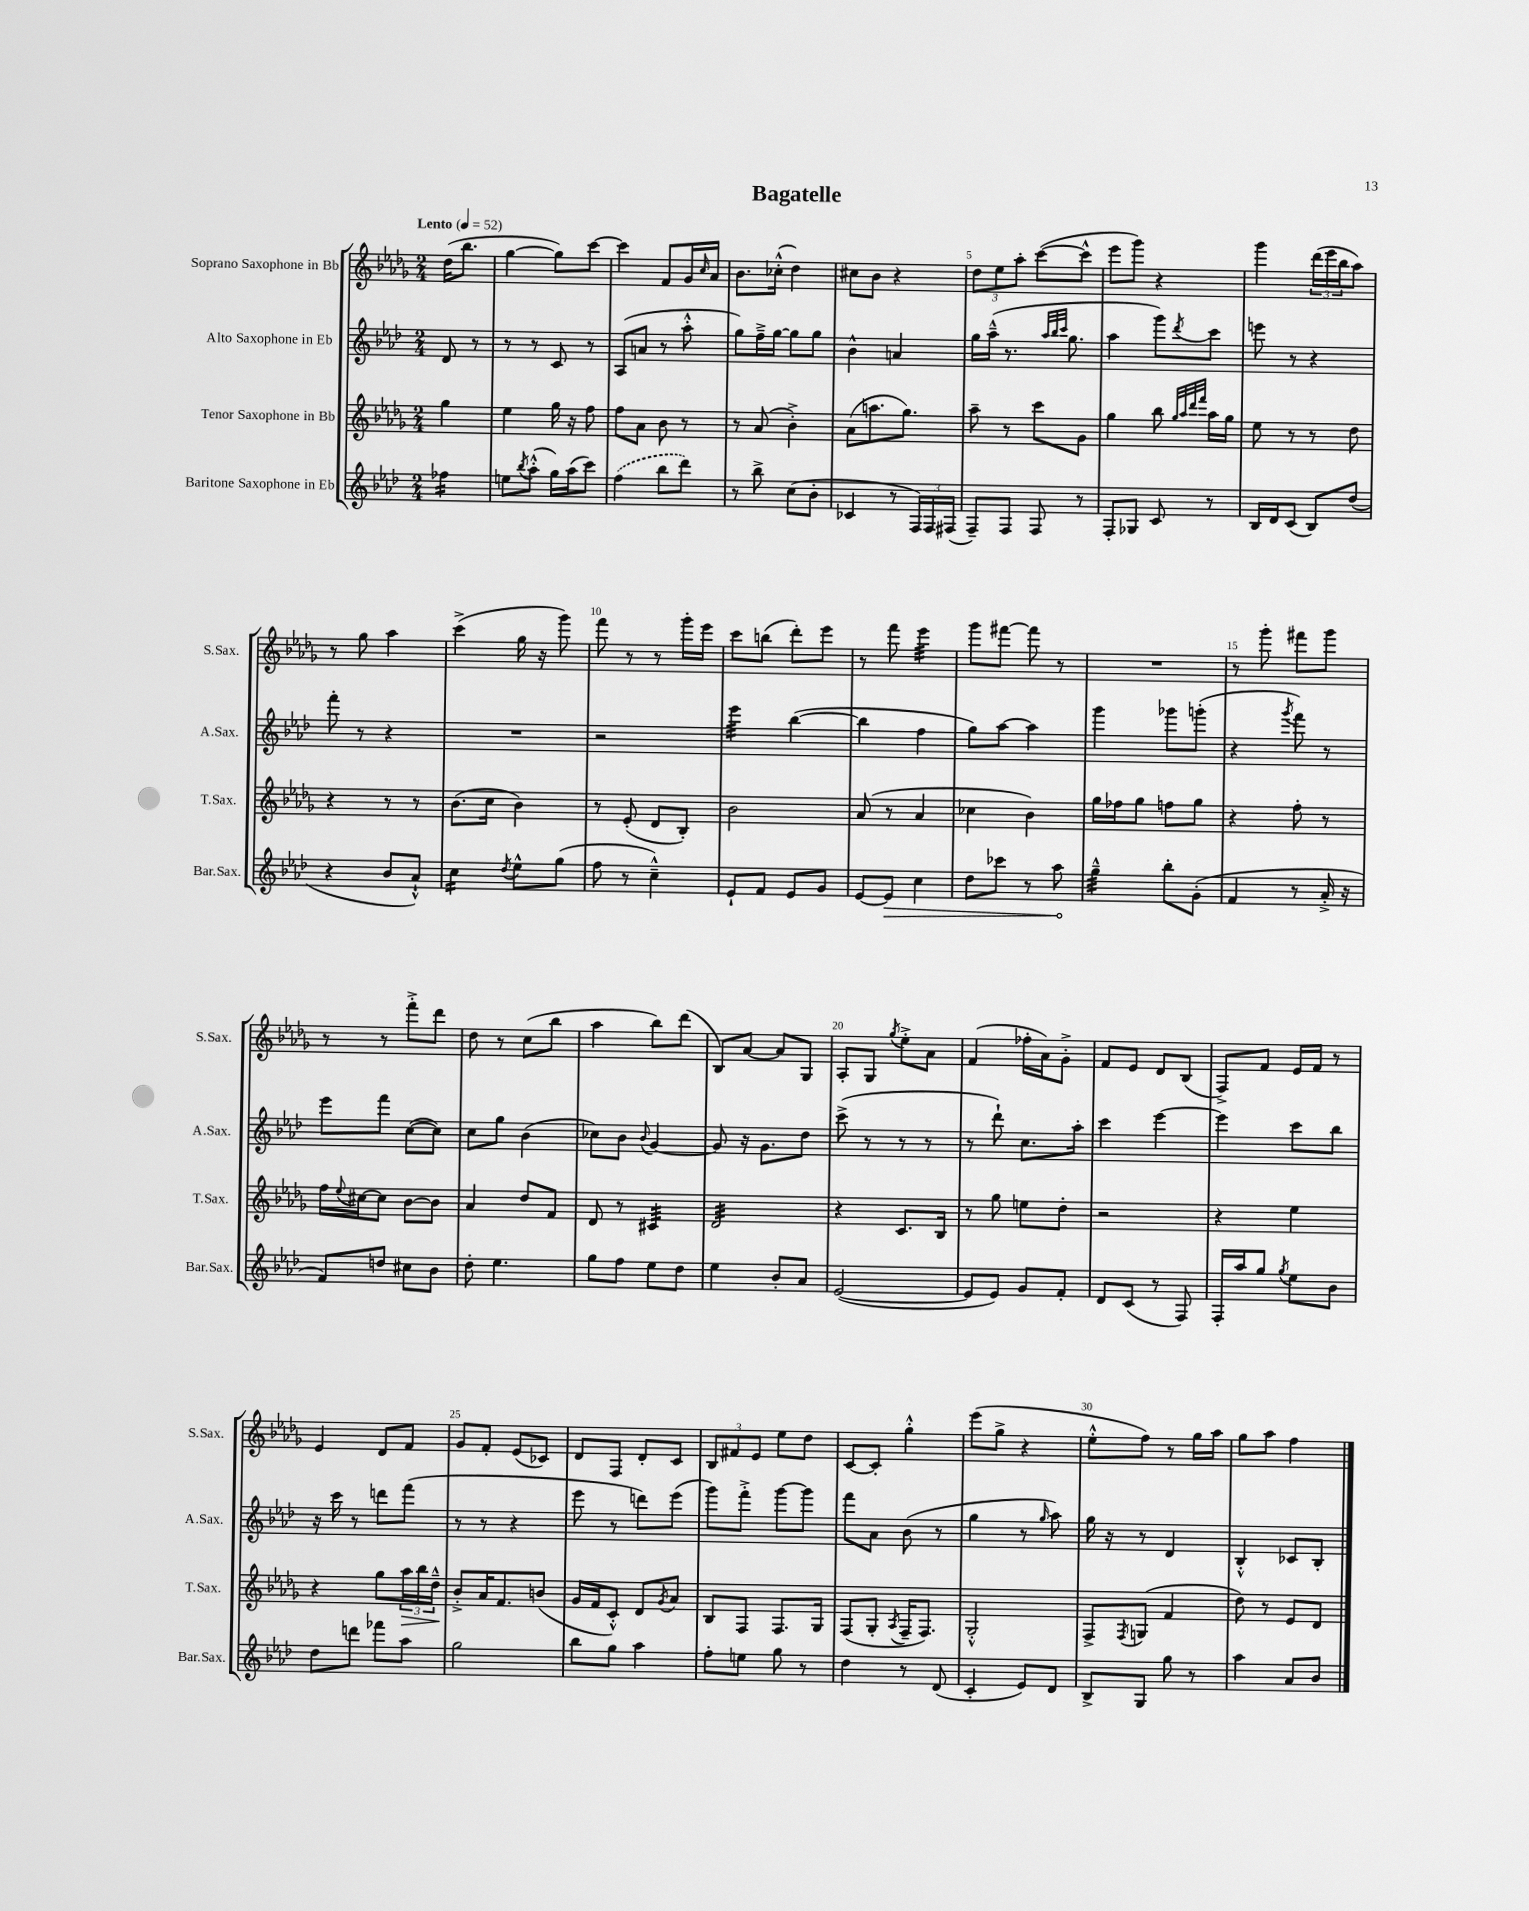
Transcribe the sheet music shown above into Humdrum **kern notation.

**kern	**kern	**kern	**kern
*staff4	*staff3	*staff2	*staff1
*clefG2	*clefG2	*clefG2	*clefG2
*k[b-e-a-d-]	*k[b-e-a-d-g-]	*k[b-e-a-d-]	*k[b-e-a-d-g-]
*M2/4	*M2/4	*M2/4	*M2/4
*MM52	*MM52	*MM52	*MM52
4ff-\	4gg-\	8d-/	(16dd-\LK
.	.	.	8.bb-\J
.	.	8r	.
=	=	=	=
8ee\L	4ee-\	8r	[4gg-\
8qbb-/	.	.	.
(8aa-'^^\J	.	8r	.
16gg\LL)	16gg-\	8c/	8gg-\]L)
(16aa-\J	16r	.	.
8ccc\J)	8ff\	8r	[8ccc\J
=	=	=	=
(4ff\	8ff\L	(8A-/L	4ccc\]
.	8a-\J	8a/J	.
8bb-\L	8b-\	8r	8f/L
8ddd-\J)	8r	8aa-'^^\	16g-/L
.	.	.	16qqcc/
.	.	.	16a-/JJ
=	=	=	=
8r	8r	8gg\L)	8.b-\L
8bb-^\	(8a-/	16ff~^\L	.
.	.	[16gg\JJ	(16cc-'^^\Jk
(8cc\L	4b-'^\)	8gg\]L	4dd-\)
8b-'\J	.	8gg\J	.
=	=	=	=
4c-/	(8a-\L	4b-^^\	8cc#\L
.	8.aa\	.	8b-\J
8r	.	4a/	4r
.	8.gg-\J)	.	.
24F/LL)	.	.	.
24F/	.	.	.
(24F#/JJ	.	.	.
=	=	=	=
8F~/L)	8aa-~\	16gg\LL	12dd-\L
.	.	(16aa-~^^\JJ	.
.	.	.	12ee-\
8F/J	8r	8.r	.
.	.	.	12aa-'\J
8F/	8ccc\L	.	([8ccc\L
.	.	32qqaa-/LLL	.
.	.	32qqbb-/	.
.	.	32qqccc/JJJ	.
.	.	8.gg\	.
8r	8g-\J	.	8ccc^^\]J
=	=	=	=
8F'/L	4gg-\	4aa-\	8eee-\L
8G-/J	.	.	8ggg-\J)
8c/	8bb-\	8ggg\L)	4r
.	32qqgg-/LLL	.	.
.	32qqaa-/	.	.
.	32qqddd-/	.	.
.	32qqfff/JJJ	8qddd-/	.
8r	16aa-\LL	8ccc\J	.
.	16gg-\JJ	.	.
=	=	=	=
16B-/LL	8ee-\	8eee\	4ggg-\
16d-/J	.	.	.
(8c/J	8r	8r	.
8B-/L)	8r	4r	(24ddd-\LL
.	.	.	24eee-\
.	.	.	24bb-\J
(8dd-/J	8dd-\	.	8aa-\J)
=	=	=	=
4r	4r	8fff'\	8r
.	.	8r	8gg-\
8b-/L	8r	4r	4aa-\
8a-`^^/J)	8r	.	.
=	=	=	=
4cc\	(8.b-\L	2r	(4ccc^\
.	16cc\Jk	.	.
8qdd-/	.	.	.
8ee-^^\L	4b-\)	.	16gg-\
.	.	.	16r
(8gg\J	.	.	8ggg-\)
=	=	=	=
8ff\	8r	2r	8fff\
8r	(8e-'/	.	8r
4cc~^^\)	8d-/L	.	8r
.	8B-'/J)	.	16ggg-'\LL
.	.	.	16eee-\JJ
=	=	=	=
8e-`/L	2b-\	4eee-\	8ccc\L
8f/J	.	.	(8bb\J
8e-/L	.	([4bb-\	8ddd-'\L)
8g/J	.	.	8eee-\J
=	=	=	=
[8e-/L	(8a-/	4bb-\]	8r
8e-/]J	8r	.	8fff\
4cc\	4a-/	4ff\	4eee-\
=	=	=	=
8dd-\L	4cc-\	8gg\L)	8ggg-\L
8ccc-\J	.	[8aa-\J	[8fff#\J
8r	4b-\)	4aa-\]	8fff#\]
8aa-\	.	.	8r
=	=	=	=
4gg~^^\	16gg-\LL	4ggg\	2r
.	16ff-\J	.	.
.	8gg-\J	.	.
8bb-'\L	8ff\L	8ggg-\L	.
(8g'\J	8gg-\J	(8ggg'\J	.
=	=	=	=
4f/	4r	4r	8r
.	.	.	8ggg-'\
.	.	8qggg/	.
8r	8ff'\	8fff\)	8fff#\L
16a-'^/	8r	8r	8ggg-\J
16r	.	.	.
=	=	=	=
8f/L)	16ff\LL	8eee-\L	8r
.	8qqee-/	.	.
.	[16cc#\J	.	.
8dd/J	8cc#\]J	8fff\J	8r
8cc#\L	[8b-\L	([8cc\L	8fff'^\L
8b-\J	8b-\]J	8cc\]J)	8ddd-\J
=	=	=	=
8dd-'\	4a-/	8cc\L	8dd-\
4.ee-\	.	8gg\J	8r
.	8dd-/L	(4b-\	(8cc\L
.	8f/J	.	8bb-\J
=	=	=	=
8gg\L	8d-/	8cc-\L)	4aa-\
8ff\J	8r	8b-\J	.
.	.	8qqb-/	.
8ee-\L	4c#/	[4g/	8bb-\L)
8dd-\J	.	.	(8ddd-\J
=	=	=	=
4ee-\	2d-/	8g/]	8B-/L)
.	.	16r	[8a-/J
.	.	8.g\L	.
8b-'/L	.	.	8a-/]L
8a-/J	.	8dd-\J	8G-/J
=	=	=	=
([2e-/	4r	(8ccc^\	8A-'/L
.	.	8r	8G-/J
.	.	.	8qgg-/
.	8.c/L	8r	8ee-'^\L
.	.	8r	8a-\J
.	16B-/Jk	.	.
=	=	=	=
8e-/]L	8r	8r	(4f/
8e-/J)	8gg-\	8ddd-`\)	.
8g/L	8ee\L	8.cc\L	16ff-'\LL
.	.	.	16a-\J)
8f'/J	8dd-'\J	.	8g-'^\J
.	.	16aa-'\Jk	.
=	=	=	=
8d-/L	2r	4ccc\	8f/L
(8c/J	.	.	8e-/J
8r	.	[4eee-\	8d-/L
8F/)	.	.	(8B-/J
=	=	=	=
16F'/LL	4r	4eee-\]	8F^/L)
16aa-/J	.	.	.
8gg/J	.	.	8f/J
8qgg/	.	.	.
8ee-\L	4ee-\	8ccc\L	16e-/LL
.	.	.	16f/JJ
8b-\J	.	8bb-\J	8r
=	=	=	=
8dd-\L	4r	16r	4e-/
.	.	16ccc\	.
8ddd\J	.	8r	.
8fff-\L	8gg-\L	8ddd\L	8d-/L
8aa-\J	24aa-\L	(8fff\J	8f/J
.	24bb-\	.	.
.	24dd-~^^\JJ	.	.
=	=	=	=
2gg\	8b-'^/L	8r	8g-/L
.	16a-/K	8r	8f'/J
.	8.f/	.	.
.	.	4r	(8e-/L
.	(8b/J	.	8c-/J)
=	=	=	=
8bb-\L	16g-/LL	8eee-\	8d-/L
.	16f/J	.	.
8gg\J	8c'^^/J)	8r	8F/J
4aa-\	8d-/L	8ddd\L)	8d-'/L
.	8qg-/	.	.
.	8a-/J	(8eee-\J	8c/J
=	=	=	=
8ff'\L	8B-/L	8ggg\L)	12B-/L
.	.	.	12f#/
8ee\J	8F/J	8fff'^\J	.
.	.	.	12e-/J
8gg\	8.F/L	[8ggg\L	8ee-\L
8r	.	8ggg\]J	8dd-\J
.	16G-/Jk	.	.
=	=	=	=
4dd-\	(8F/L	8fff\L	[8c/L
.	8G-'/J	8a-\J	8c'/]J
.	8qA-/	.	.
8r	16F~/LK	(8b-\	4gg-'^^\
.	8.F/J)	.	.
(8d-/	.	8r	.
=	=	=	=
4c'/	2G-'^^/	4gg\	(8eee-\L
.	.	.	8gg-^\J
8e-/L)	.	8r	4r
.	.	16qqgg/	.
8d-/J	.	8aa-\)	.
=	=	=	=
8B-^/L	8F^/L	16gg\	8ee-'^^\L
.	.	16r	.
.	8qF/	.	.
8G/J	(8G/J	8r	8ff\J)
8gg\	4f/	4d-/	8r
8r	.	.	16gg-\LL
.	.	.	16aa-\JJ
=	=	=	=
4aa-\	8dd-\)	4B-'^^/	8gg-\L
.	8r	.	8aa-\J
8a-/L	8e-/L	8c-/L	4ff\
8b-/J	8d-/J	8B-'/J	.
==	==	==	==
*-	*-	*-	*-
